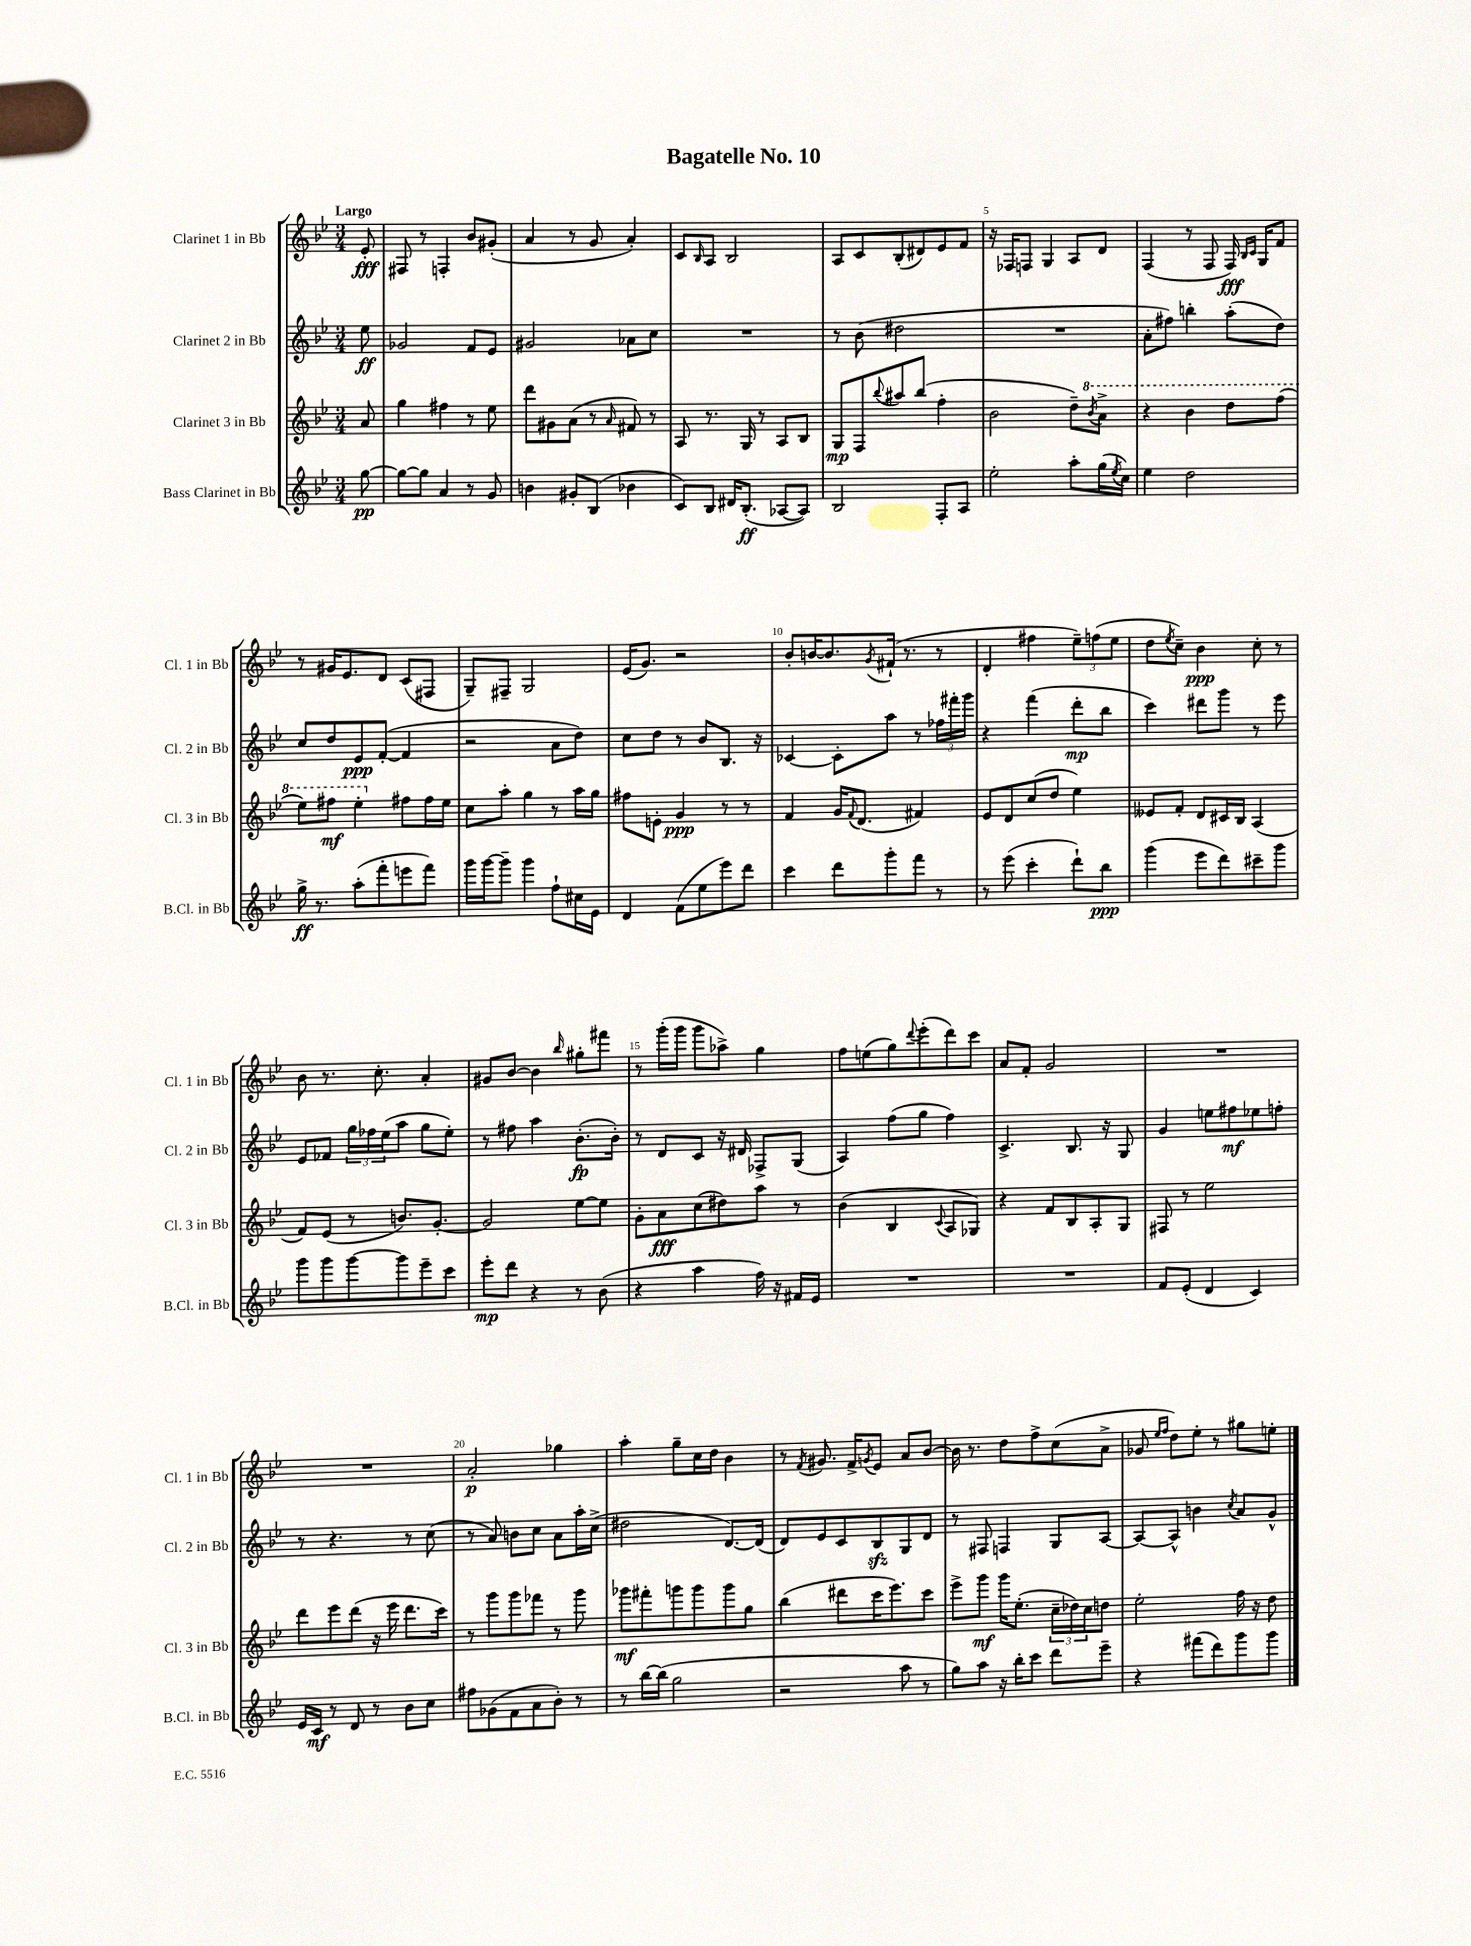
\header { title = "Bagatelle No. 10" }
<<
\new StaffGroup <<
\new Staff = "s0" \with { instrumentName = "Clarinet 1 in Bb" shortInstrumentName = "Cl. 1 in Bb" } {
    \clef treble \key bes \major \numericTimeSignature \time 3/4 \partial 8 \tempo "Largo"
    ees'8-.\fff |
    fis8 r8 f4-. bes'8 gis'8-.( |
    a'4 r8 g'8 a'4-.) |
    c'8 \grace { bes16 } a8 bes2 |
    a8 c'8 bes8-.( dis'8) ees'8 f'8 |
    r16 fes16 f8 g4 a8 d'8 |
    f4( r8 f8 f16\fff) \grace { bes16 c'16 } g16 f'8 |
    r8 gis'16 ees'8. d'8 c'8( fis8 |
    g8--) fis8-- g2 |
    ees'16( g'8.) r2 |
    bes'8-. b'16~ b'8. \acciaccatura { g'8 } fis'16-!( r8. r8 |
    d'4-. fis''4 \tuplet 3/2 { ees''8--) f''8( ees''8 } |
    d''8 \acciaccatura { ees''8 } c''8--) bes'4\ppp c''8-. r8 |
    bes'8 r8. c''8.-. a'4-. |
    gis'8 bes'8~ bes'4 \grace { bes''16 } gis''8-. fis'''8 |
    r8 g'''16-.( g'''16 g'''8 aes''8->) g''4 |
    f''8 e''8( g''8) \appoggiatura { d'''8 } ees'''8-.( d'''8) c'''8 |
    a'8 f'8-. g'2 |
    R2. |
    R2. |
    a'2-.\p ges''4 |
    a''4-. g''8-- c''16 d''16 bes'4 |
    r8 \acciaccatura { f'8 } gis'8. f'16-> \acciaccatura { g'8 } ees'8 a'8 bes'8~ |
    bes'16 r8. d''8 f''8-> c''8( a'8-> |
    ges'8 \grace { ees''16 f''16 } d''8) ees''8-. r8 gis''8 e''8-. \bar "|." |
}
\new Staff = "s1" \with { instrumentName = "Clarinet 2 in Bb" shortInstrumentName = "Cl. 2 in Bb" } {
    \clef treble \key bes \major \numericTimeSignature \time 3/4 \partial 8
    ees''8\ff |
    ges'2 f'8 ees'8 |
    gis'2 aes'8 c''8 |
    R2. |
    r8 bes'8( dis''2 |
    R2. |
    a'8-. fis''8) b''4-. a''8-.( d''8) |
    c''8 d''8 ees'8\ppp f'8~-.( f'4 |
    r2 a'8 d''8) |
    c''8 d''8 r8 bes'8 bes8. r16 |
    ces'4~ ces'8-. a''8 r8 \tuplet 3/2 { fes''16 fis'''16-. g'''16 } |
    r4 f'''4( d'''8-.\mp bes''8 |
    c'''4) dis'''8 g'''8 r8 ees'''8 |
    ees'8 fes'8 \tuplet 3/2 { g''16 fes''16 ees''16( } a''8 g''8 ees''8-.) |
    r8 fis''8 a''4 bes'8.-.\fp( bes'16-.) |
    r8 d'8 c'8 r16 dis'16 fes8-> g8( |
    a4) f''8( g''8 f''4) |
    c'4.-> bes8. r16 g8 |
    g'4 e''8 fis''8\mf ees''8 f''8-. |
    r8 r4. r8 c''8( |
    r8 a'8) b'8 c''8 a'8 a''16-. c''16->( |
    dis''2 d'8.~) d'16( |
    d'8) ees'8 c'8 bes8\sfz g8 d'8 |
    r8 fis8 f4 g8 a8~ |
    a8~ a8-^ b'4 \acciaccatura { c''8 } a'8 g'8-^ \bar "|." |
}
\new Staff = "s2" \with { instrumentName = "Clarinet 3 in Bb" shortInstrumentName = "Cl. 3 in Bb" } {
    \clef treble \key bes \major \numericTimeSignature \time 3/4 \partial 8
    a'8 |
    g''4 fis''4 r8 ees''8 |
    d'''8 gis'8 a'8( r8 \grace { a'16 } fis'8) r8 |
    a8 r8. g16 r8 a8 bes8 |
    g8\mp f8 \appoggiatura { bes''8 } ais''8 bes''8( f''4-. |
    bes'2 d''8--) \ottava #1 \acciaccatura { bes''8 } a''8-> |
    r4 bes''4 d'''8 f'''8( |
    ees'''8) fis'''8\mf ees'''4-. \ottava #0 fis''8 fis''16 ees''16 |
    c''8 a''8-. g''4 r8 a''16 g''16 |
    fis''8 e'8-. g'4\ppp r8 r8 |
    f'4 g'16 \appoggiatura { f'8 } d'8.( fis'4) |
    ees'8 d'8 c''8( d''8 ees''4) |
    eeses'8 f'8-. d'8 cis'16 bes16 a4( |
    f'8) ees'8( r8 b'8.) g'8.~-. |
    g'2 ees''8~ ees''8 |
    g'8-. a'8\fff c''8( dis''8) a''8 r8 |
    bes'4( bes4 \appoggiatura { c'8 } a8 ges8) |
    r4 f'8 bes8 a8-. g8 |
    fis8 r8 ees''2 |
    d'''8 ees'''8 d'''8( r16 ees'''16 d'''8. c'''16) |
    r8 g'''8 g'''8 fes'''8 r8 g'''8 |
    ges'''8\mf fis'''8-. g'''8 g'''8 g'''8 g''8 |
    bes''4( dis'''8 c'''16 ees'''8.) c'''8 |
    ees'''8-> g'''8\mf g'''16 ees''8.-.( \tuplet 3/2 { c''16-- des''16) c''16 } d''8 |
    ees''2-. f''16 r16 d''8 \bar "|." |
}
\new Staff = "s3" \with { instrumentName = "Bass Clarinet in Bb" shortInstrumentName = "B.Cl. in Bb" } {
    \clef treble \key bes \major \numericTimeSignature \time 3/4 \partial 8
    g''8~\pp |
    g''8~ g''8 a'4 r8 g'8 |
    b'4 gis'8-. bes8( bes'4 |
    c'8) bes8 dis'16 bes8.-.\ff( aes8~ aes8) |
    bes2 f8-. a8 |
    ees''2-. a''8-. g''16( \acciaccatura { ees''8 } c''16) |
    ees''4 d''2 |
    g''16->\ff r8. a''8-.( f'''8-. e'''8 f'''8) |
    g'''16 g'''16~ g'''8-- g'''4 f''8-! cis''16 ees'16 |
    d'4 f'8( ees''8 ees'''8) d'''8 |
    c'''4 d'''8 g'''8-. f'''8 r8 |
    r8 ees'''8( c'''4-. d'''8-!) bes''8\ppp |
    g'''4( ees'''8 d'''8) cis'''8-- g'''8 |
    g'''8 g'''8 g'''8~ g'''8 ees'''8-- c'''8 |
    ees'''8-.\mp d'''8 r4 r8 bes'8( |
    r4 a''4 f''16) r16 fis'16 ees'16 |
    R2. |
    R2. |
    f'8 ees'8-.( d'4 c'4) |
    ees'16 c'16\mf r8 d'8 r8 bes'8 c''8 |
    fis''8 ges'8( f'8 a'8 bes'8-.) r8 |
    r8 bes''16~ bes''16( g''2 |
    r2 a''8 r8 |
    g''8) a''8 r16 bes''16-. c'''8 d'''8 ees'''8-- |
    r4 fis'''8( d'''8) g'''8 g'''8 \bar "|." |
}
>>
>>
\layout { \context { \Score \override BarNumber.break-visibility = ##(#f #t #t) barNumberVisibility = #(every-nth-bar-number-visible 5) } }
